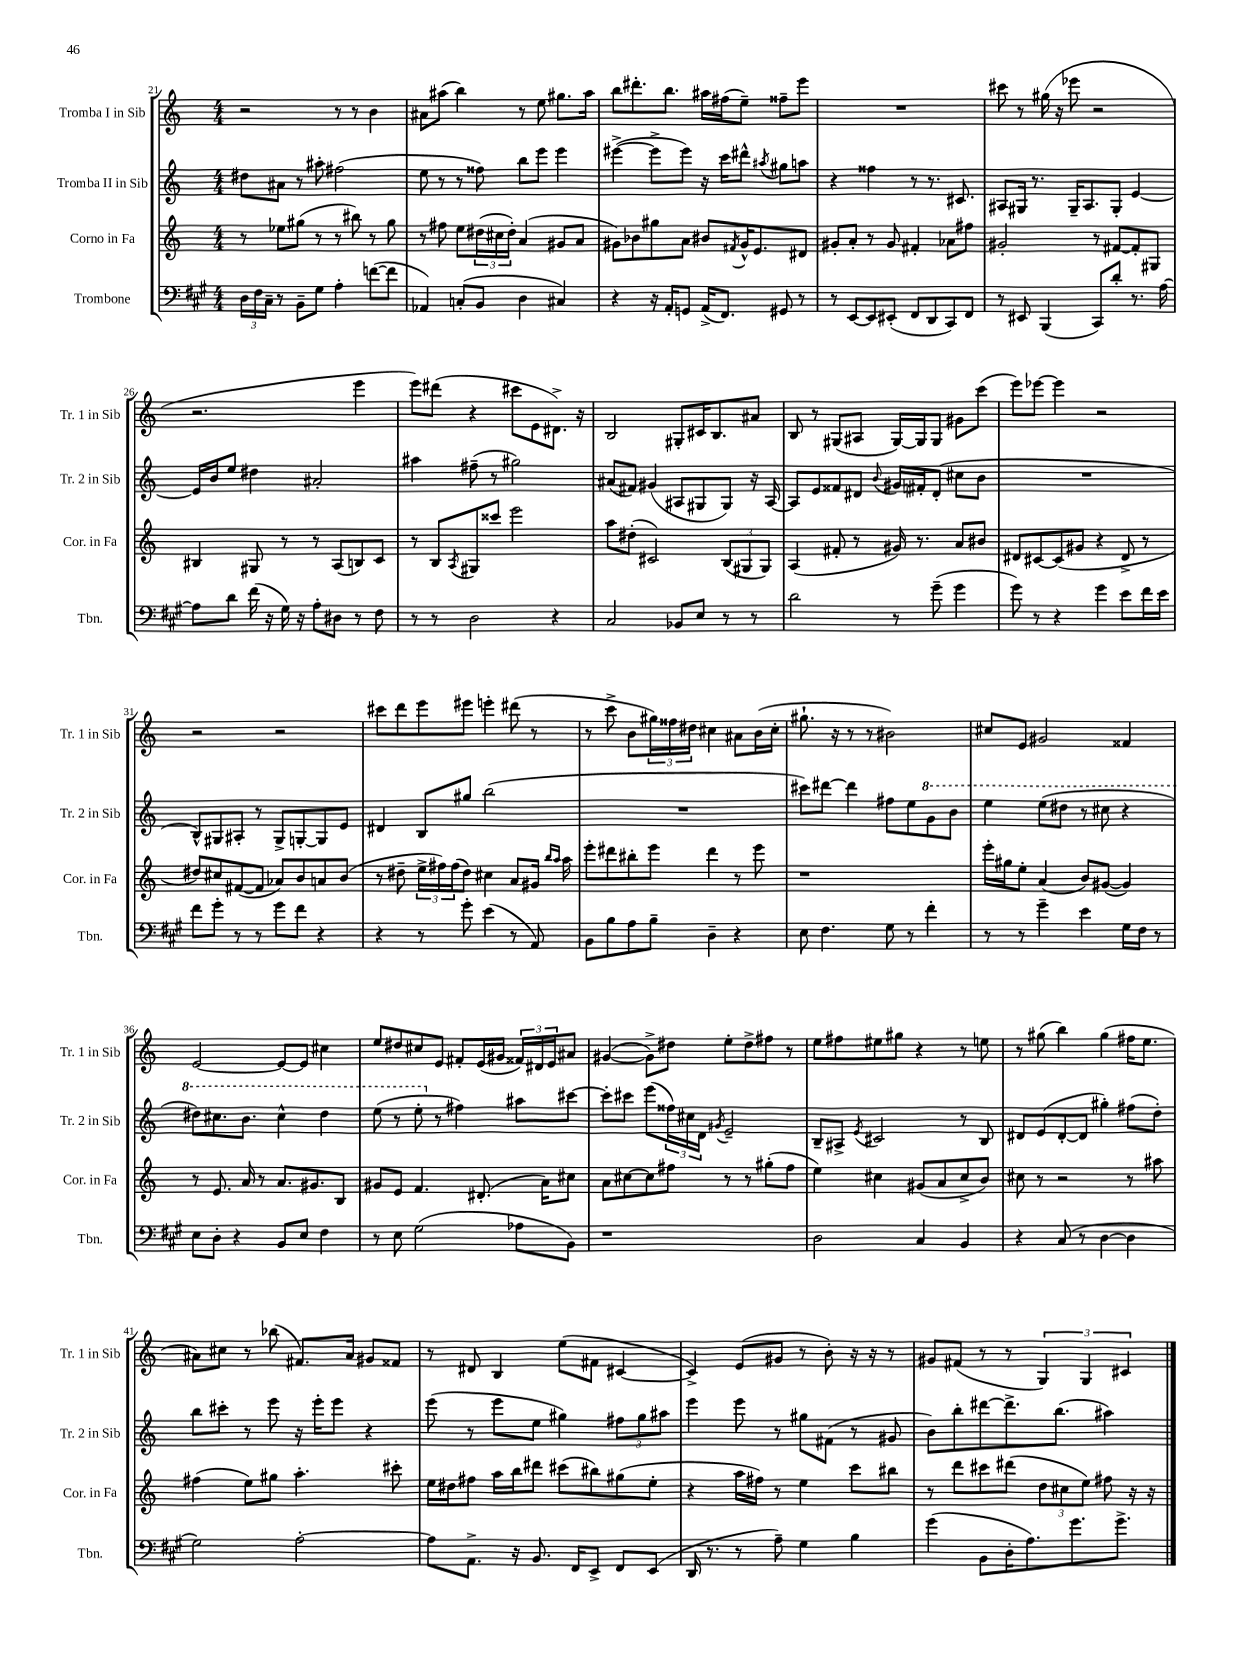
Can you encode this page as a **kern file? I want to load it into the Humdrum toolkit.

**kern	**kern	**kern	**kern
*part4	*part3	*part2	*part1
*staff4	*staff3	*staff2	*staff1
*I"Trombone	*I"Corno in Fa	*I"Tromba II in Sib	*I"Tromba I in Sib
*I'Tbn.	*I'Cor. in Fa	*I'Tr. 2 in Sib	*I'Tr. 1 in Sib
*clefF4	*clefG2	*clefG2	*clefG2
*k[f#c#g#]	*k[]	*k[]	*k[]
*M4/4	*M4/4	*M4/4	*M4/4
=21	=21	=21	=21
24D\LL	8r	8dd#X\L	2r
24F#\	.	.	.
24C#~\JJ	.	.	.
8r	8ee-X\L	8a#X\J	.
8BB~\L	(8gg#X\J	8r	.
8G#\J	8r	8aa#X'\	.
4A'\	8r	(2ff#X\	8r
.	8bb#X\)	.	8r
([8fn\L	8r	.	4b\
8f\J]	8gg#\	.	.
=22	=22	=22	=22
4AA-X/)	8r	8ee\	8a#X\L
.	8ff#X\	8r	(8aa#X\J
(8Cn'/L	8ee\L	8r	4bb\)
8BB/J	(24dd#X\L	8ff##X\)	.
.	24cc#X\	.	.
.	24dd#'\JJ)	.	.
4D\	(4a/	8bb\L	8r
.	.	8eee\J	8ee\
4C#X/)	8g#X/L	4eee\	8.gg#X\L
.	8a/J	.	.
.	.	.	16aa#\Jk
=23	=23	=23	=23
4r	8g#X\L)	([4eee#X^\	8bb\L
.	8b-X\	.	8.ddd#X'\
16r	8gg#X\	8eee#^\L]	.
16AA'/KL	.	.	8.bb\J
8GGn/J	8a\J	8eee#\J)	.
(16AA^/KL	8b#X/L	16r	16aa#X\LL
8.FF#/J)	.	16ccc\KL	(16ff#X\J
.	8qf#X/	.	.
.	16g#^^/K	8ddd#X^^\J	8ee~\J)
.	8.e/	.	.
.	.	8qaa#X/	.
8GG#X/	.	8gg#X\L	8ff##X~\L
8r	8d#X/J	8aan\J	8eee\J
=24	=24	=24	=24
8r	8g#X'/L	4r	1r
[8EE/L	8a'/J	.	.
8EE/]	8r	4ff##X\	.
(8EE#X'/J	8g#/	.	.
8FF#/L	4f#X'/	8r	.
8DD/	.	8.r	.
8CC#/)	8a-X\L	.	.
.	.	8.c#X/	.
8FF#/J	8ff#X\J	.	.
=25	=25	=25	=25
8r	2g#X'/	8A#X/L	8ccc#X\
8EE#X/	.	16G#X/Jk	8r
.	.	8.r	.
(4BBB/	.	.	(16gg#X\
.	.	.	16r
.	.	16G#~/KL	8eee-X\
.	.	8.A#/	.
8CC#/L)	8r	.	2r
8d'/J	[8f#X/L	8G#'/J	.
8.r	8f#'/]	[4e/	.
.	8G#X/J	.	.
[16A\	.	.	.
!!LO:LB:g=z
=26	=26	=26	=26
8A\L]	4B#X/	16e/LL]	2.r
.	.	16b/J	.
8d\J	.	8ee/J	.
(16f#\	8G#X/	4dd#X\	.
16r	.	.	.
16G#\)	8r	.	.
16r	.	.	.
8A'\L	8r	2a#X'/	.
8D#X\J	(8A/L	.	.
8r	8Bn/)	.	4eee\
8F#\	8c/J	.	.
=27	=27	=27	=27
8r	8r	4aa#X\	8eee\L)
8r	8B/L	.	(8ddd#X\J
.	8qA/	.	.
2D\	8G#X/	(8ff#X~\	4r
.	8ccc##X/J	8r	.
.	2eee\	2gg#X\)	8ccc#X\L
.	.	.	8e\
4r	.	.	8.d#X^\J)
.	.	.	16r
=28	=28	=28	=28
2C#/	8aa\L	(8a#X/L	2B/
.	(8dd#X'\J	8f#X/J)	.
.	2c#X/)	(4g#X/	.
8BB-X/L	.	8A#X/L	8G#X'/L
8E/J	.	8G#X/	16c#X/K
.	.	.	8.B/
8r	(12B/L	8G#/J)	.
.	12G#X/	.	.
8r	.	16r	8a#X/J
.	12G#/J)	.	.
.	.	[16A#/	.
=29	=29	=29	=29
2d\	(4A/	8A#/L]	8B/
.	.	8e/	8r
.	8f#X'/	8f##X/	(8G#X/L
.	8r	8d#X/J	8A#X/J
.	.	8qqb/	.
8r	16g#X/)	16g#X/LL	[16G#/LL)
.	8.r	16f#X'/J	16G#/J]
(8g#~\	.	(8d#'/J	8G#/J
4g#\	8a/L	8cc#X\L	8g#X\L
.	8b#X/J	8b\J	(8ccc\J
=30	=30	=30	=30
8g#\)	8d#X/L	1r	8eee\L)
8r	[8c#X/	.	[8eee-X\J
4r	(8c#/]	.	4eee-\]
.	8g#X/J	.	.
4g#\	4r	.	2r
8e\L	8d#^/	.	.
16f#\L	8r	.	.
16e\JJ	.	.	.
!!LO:LB:g=z
=31	=31	=31	=31
8f#\L	8dd#X/L)	8B^^/L)	2r
8g#'\J	8cc#X/	8G#X/	.
8r	([8f#X/	8A#X'/J	.
8r	8f#/J]	8r	.
8g#\L	8a-X/L)	8G#^/L	2r
8f#\J	8b/	[8Gn'/	.
4r	8an/	8G/]	.
.	(8b/J	8e/J	.
=32	=32	=32	=32
4r	8r	4d#X/	8ccc#X\L
.	8dd#X~\	.	8ddd\
8r	24ee^\LL	8B/L	8eee\
.	24ff#X\)	.	.
.	(24ff#\J	.	.
8g#'\	8dd#\J)	8gg#X/J	8eee#X\J
(4e\	4cc#X\	(2bb\	4eeen'\
8r	8a/L	.	(8ddd#X\
8AA/)	16g#X/Jk	.	8r
.	16qqbb/LL	.	.
.	16qqaa/JJ	.	.
.	16aa\	.	.
=33	=33	=33	=33
8BB\L	8eee'\L	1r	8r
8B\	8ddd#X\	.	8ccc^\
8A\	8bb#X'\	.	8b\L
8B~\J	8eee\J	.	24gg#X\L)
.	.	.	24ff##X\
.	.	.	24dd#X\JJ
4D~\	4ddd#\	.	4cc#X\
4r	8r	.	8a#X\L
.	8eee\	.	(16b\L
.	.	.	16cc#'\JJ
=34	=34	=34	=34
8E\	1r	8ccc#X\L)	8.gg#X`\
4.F#\	.	[8ddd#X\J	.
.	.	.	16r
.	.	4ddd#\]	8r
.	.	.	8r
8G#\	.	8ff#X\L	2b#X\)
8r	.	8ee\	.
*	*	*8va	*
4f#'\	.	8gg\	.
.	.	8bb\J	.
=35	=35	=35	=35
8r	16eee'\LL	4eee\	8cc#X/L
.	16gg#X\J	.	.
8r	8ee'\J	.	8e/J
4g#~\	(4a/	(8eee\L	2g#X/
.	.	8ddd#X\J	.
4e\	8b/L)	8r	.
.	([8g#X/J	8ccc#X\	.
16G#\LL	4g#/])	4r	4f##X/
16F#\JJ	.	.	.
8r	.	.	.
!!LO:LB:g=z
=36	=36	=36	=36
8E\L	8r	8ddd#X\L)	[2e/
8D'\J	8.e/	8.ccc#X\	.
4r	.	.	.
.	16a/	8.bb\J	.
.	8r	.	.
8BB/L	8.a/L	4ccc#^^\	8e/L_
8E/J	.	.	8e/J]
.	8.g#X/	.	.
4F#\	.	4ddd#\	4cc#X\
.	8B/J	.	.
=37	=37	=37	=37
8r	8g#X/L	(8eee\	8ee/L
8E\	8e/J	8r	8dd#X/
(2G#\	4.f/	8eee'\	8cc#X/
*	*	*X8va	*
.	.	8r	8e/J
.	.	4ff#X\)	8f#X'/L
.	(8.d#X'/	.	(16e/L
.	.	.	16g#X/JJ
8A-X\L	.	8aa#X\L	24f##X/LL)
.	.	.	24d#X/
.	16a\KL)	.	.
.	.	.	24e/J
8BB\J)	8cc#X\J	[8ccc#X\J	8a#X/J
=38	=38	=38	=38
1r	8a\L	8ccc#'\L]	([4g#X/
.	[8cc#X\	8ccc#X\J	.
.	8cc#\]	(8eee\L	8g#^\L])
.	8ff#X\J	24ff##X\L)	8dd#X\J
.	.	24cc#X\	.
.	.	24d\JJ	.
.	.	8qg#X/	.
.	8r	2e~/	8ee'\L
.	8r	.	8dd#^\
.	(8gg#X'\L	.	8ff#X\J
.	8ff#\J	.	8r
=39	=39	=39	=39
2D\	4ee\)	8B~/L	8ee\L
.	.	8A#X^/J	8ff#X\
.	.	8qe/	.
.	4cc#X\	2c#X/	8ee#X\
.	.	.	8gg#X\J
4C#/	(8g#X/L	.	4r
.	8a/	.	.
4BB/	8cc#^/	8r	8r
.	8b/J)	8B/	8een\
=40	=40	=40	=40
4r	8cc#X\	8d#X/L	8r
.	8r	(8e/	(8gg#X\
(8C#/	2r	[8d#'/	4bb\)
8r	.	8d#/J]	.
[4D\	.	4gg#X'\)	(4gg#\
4D\]	8r	(8ff#X\L	16ff#X\KL
.	.	.	8.ee\J
.	8aa#X\	8dd'\J)	.
!!LO:LB:g=z
=41	=41	=41	=41
2G#\)	(4ff#X\	8bb\L	8a#X\L)
.	.	8ccc#X'\J	8cc#X\J
.	8ee\L)	8r	8r
.	8gg#X\J	8eee\	(8bb-X\
[2A'\	4.aa'\	16r	8.f#X/L)
.	.	16eee'\KL	.
.	.	8eee\J	.
.	.	.	16a#/Jk
.	.	4r	8g#X/L
.	8ccc#X'\	.	8f##X/J
=42	=42	=42	=42
8A\L]	16ee\LL	(8eee\	8r
.	16dd#X\J	.	.
8.AA^\J	8ff#X\J	8r	8d#X/
.	16aa\LL	8eee\L	4B/
16r	16bb\J	.	.
8.BB/	8ddd#X\J	8ee\J	.
.	(8ccc#X\L	4gg#X\)	(8ee\L
16FF#/KL	.	.	.
8EE^/J	8bb#X\)	.	8f#X\J
8FF#/L	(8gg#X\	12ff#X\L	[4c#X/
.	.	12gg#\	.
(8EE/J	8ee'\J	.	.
.	.	12aa#X\J	.
=43	=43	=43	=43
16DD/	4r	4eee\	4c#^/])
8.r	.	.	.
8r	16aa\LL	8eee\	(8e/L
.	16ff#X\JJ)	.	.
8A~\)	8r	8r	8g#X/J
4G#\	4ee\	8gg#X\L	8r
.	.	(8f#X\J	8b'\)
4B\	8ccc\L	8r	16r
.	.	.	16r
.	8bb#X\J	8g#X/	8r
=44	=44	=44	=44
(4g#\	8r	8b\L)	8g#X/L
.	8ddd\L	8bb'\	(8f#X/J
8BB\L	8ccc#X\	[8ddd#X\	8r
16D'\K	(8ddd#X\J	8.ddd#^\]	8r
8.A\)	.	.	.
.	12dd\L	.	6G/)
.	.	(8.bb\J	.
.	12cc#X\	.	.
8.g#\	.	.	.
.	12ee\J)	.	6G/
.	8ff#X\	4aa#X\)	.
8.g#^\J	.	.	.
.	.	.	6c#X/
.	16r	.	.
.	16r	.	.
==	==	==	==
*-	*-	*-	*-
